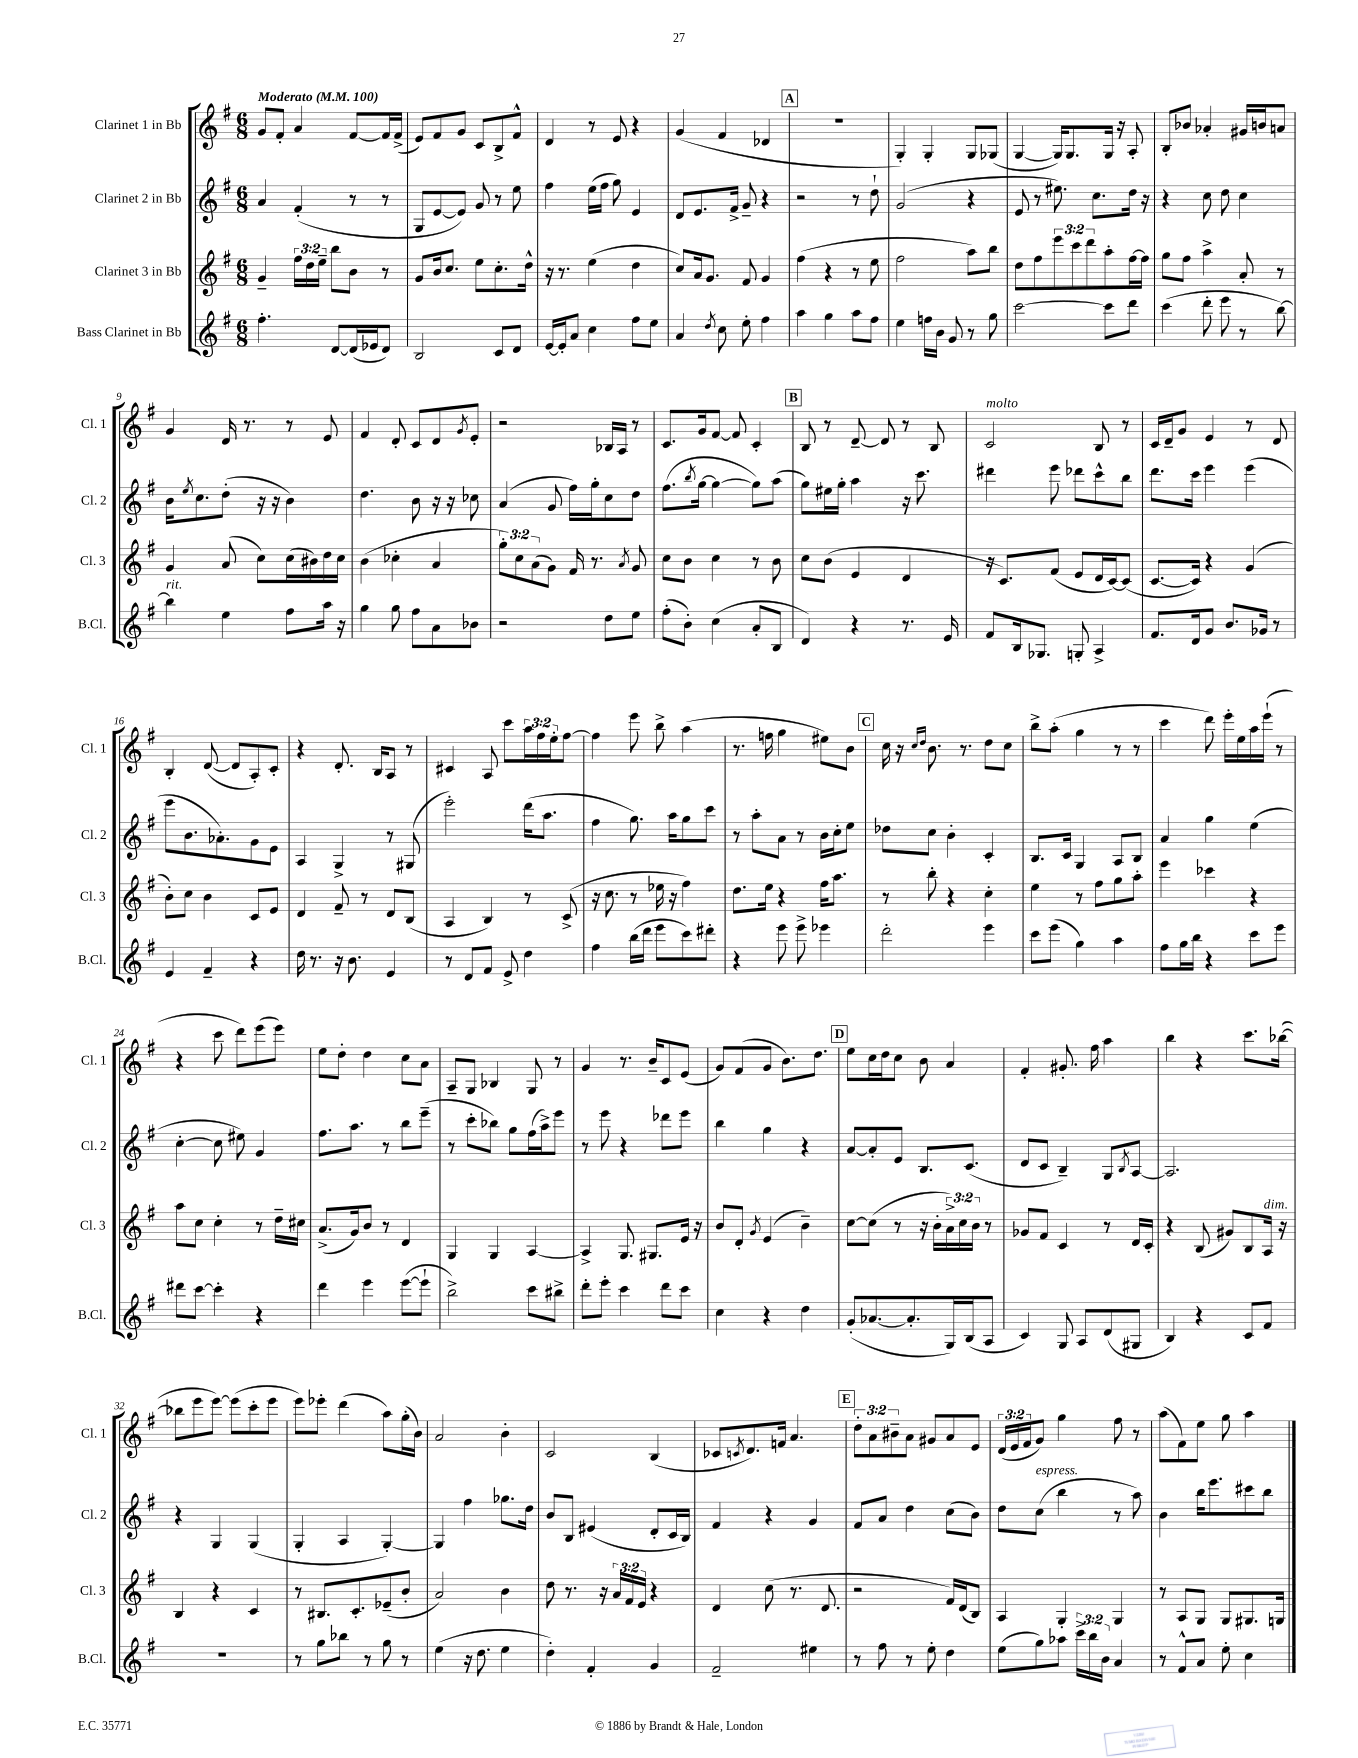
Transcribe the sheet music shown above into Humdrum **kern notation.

**kern	**kern	**kern	**kern
*staff4	*staff3	*staff2	*staff1
*clefG2	*clefG2	*clefG2	*clefG2
*k[f#]	*k[f#]	*k[f#]	*k[f#]
*M6/8	*M6/8	*M6/8	*M6/8
*MM100	*MM100	*MM100	*MM100
4.ff#'\	4g~/	4a/	8g/L
.	.	.	8f#'/J
.	24ff#\LL	(4f#'/	4a/
.	24dd\	.	.
.	24ee~\JJ	.	.
[8d/L	8bb\L	.	.
(16d/]L	8b\J	8r	[8f#/L
16e-/J	.	.	.
8d/J)	8r	8r	16f#/]L
.	.	.	(16f#^/JJ
=	=	=	=
2B/	8g/L	8G/L	8e/L)
.	16b/k	[8e/	8f#/
.	8.cc/J	.	.
.	.	8e/]J)	8g/J
.	8ee\L	8g/	8c/L
8c/L	8.cc'\	8r	8B^/
8d/J	.	8ee\	8f#^^/J
.	16dd^^\Jk	.	.
=	=	=	=
[16e/LL	16r	4ff#\	4d/
16e'/]J	8.r	.	.
8a/J	.	.	.
4cc\	(4ee\	(16ee\LL	8r
.	.	16ff#\JJ	.
.	.	8gg\)	8e/
8ff#\L	4dd\	4e/	4r
8ee\J	.	.	.
=	=	=	=
4a/	8cc/L)	8d/L	(4g/
.	16a/k	8.e/	.
.	8.g/J	.	.
8qdd/	.	.	.
8cc\	.	.	4f#/
.	.	16f#^/Jk	.
8ee'\	8f#/	8g~/	.
4ff#\	4g/	4r	4d-/
=	=	=	=
4aa\	(4ff#\	2r	2.r
4gg\	4r	.	.
8aa\L	8r	8r	.
8ff#\J	8ee\	8dd`\	.
=	=	=	=
4ee\	2ff#\	(2g/	4G'/)
16ff\LL	.	.	4G'/
16b\JJ	.	.	.
8g/	.	.	.
8r	8aa\L)	4r	8G/L
8gg\	8bb\J	.	(8G-/J
=	=	=	=
[2ccc\	8dd\L	8e/	[4G/
.	8ff#\	8r	.
.	12eee\	8.ee#\)	16G/]LK)
.	.	.	8.G/
.	12ccc\	.	.
.	12ddd\	.	.
.	.	8.cc\L	.
8ccc\]L	8aa'\	.	16G/Jk
.	.	.	16r
8ddd\J	[16ff#\L	16dd\Jk	8A'/
.	16ff#\]JJ	16r	.
=	=	=	=
(4ccc\	8gg\L	4r	8B'/L
.	8ff#\J	.	8b-/J
8ddd'\	4aa^\	8cc\	4a-'/
8eee\	.	8dd\	.
8r	8a'/	4cc\	16g#/LL
.	.	.	16b/J
[8bb\)	8r	.	8a/J
=	=	=	=
4bb\]	4g/	16b\LK	4g/
.	.	8qee/	.
.	.	8.cc\	.
4ee\	(8a/	(8dd'\J	16d/
.	.	.	8.r
.	8cc\L)	16r	.
.	.	16r	.
8ff#\L	(16cc\L	4b\)	8r
.	16b#\)	.	.
16aa\Jk	16dd\	.	8e/
16r	16cc\JJ	.	.
=	=	=	=
4gg\	(4b\	4.dd\	4f#/
8gg\	4cc-'\	.	8d'/
8ff#\L	.	8b\	8c/L
8a\	4a/	16r	8d/
.	.	16r	.
.	.	.	8qg/
8b-\J	.	8cc-\	8e'/J
=	=	=	=
2r	12gg'\L)	(4a/	2r
.	12cc\	.	.
.	(12a\	.	.
.	8g\J)	8g/	.
.	16f#/	16ff#\LL)	.
.	8.r	16gg'\J	.
8dd\L	.	8cc\	16B-/LL
.	.	.	16A/JJ
.	8qa/	.	.
8ee\J	8g/	8dd\J	8r
=	=	=	=
(8ff#'\L	8cc\L	(8.ff#\L	8.c/L
8b'\J)	8b\J	.	.
.	.	8qbb/	.
.	.	[16gg\Jk	16g/k
(4cc\	4cc\	4gg\_	[8f#/J
.	.	.	8f#/]
8a'/L	8r	8gg\]L)	4c'/
8B/J	8b\	(8aa\J	.
=	=	=	=
4d/)	8cc\L	8gg\L)	8B/
.	(8b\J	16ee#\L	8r
.	.	16gg'\JJ	.
4r	4e/	4aa\	[8d~/
.	.	.	8d/]
8.r	4d/	16r	8r
.	.	8.ccc\	.
.	.	.	8B/
16e/	.	.	.
=	=	=	=
8f#/L	16r	4ddd#\	2c/
.	8.c/L)	.	.
16B/k	.	.	.
8.G-/J	.	.	.
.	(8f#/J	8eee\	.
8G'/	8e/L	8ddd-\L	.
4A^/	16d/L	8ccc^^\	8B/
.	[16c/J)	.	.
.	(8c/]J	8bb\J	8r
=	=	=	=
8.f#/L	[8.c/L	8.ddd\L	16c/LL
.	.	.	16d~/J
.	.	.	8g/J
16d/k	16c/]Jk)	16ccc\Jk	.
8g/J	4r	4eee\	4e/
8.b/L	.	.	.
.	(4g/	(4eee\	8r
16g-/Jk	.	.	.
8r	.	.	8d/
=	=	=	=
4e/	8b'\L)	8eee\L	4B'/
.	8cc\J	8.b\	.
4f#~/	4b\	.	([8d/
.	.	8.a-'\)	.
.	.	.	8d/]L
4r	8c/L	8g\	8A'/)
.	8e/J	8e\J	8c'/J
=	=	=	=
16dd\	4d/	4A/	4r
8.r	.	.	.
16r	8f#~/	4G^/	8.d'/
8.b\	.	.	.
.	8r	.	.
.	.	.	16B/LK
4e/	8d/L	8r	8A/J
.	(8B/J	(8G#/	8r
=	=	=	=
8r	4A/	2eee'\)	4c#/
8d/L	.	.	.
8f#/J	4B/)	.	8A/
8e^/	.	.	8ccc\L
4dd\	8r	(16ddd\LK	24aa\L
.	.	.	24ff#\
.	.	8.aa\J	.
.	.	.	24ee'\J
.	(8c^/	.	[8ff#\J
=	=	=	=
4ff#\	16r	4ff#\	4ff#\]
.	8.cc\	.	.
(16bb\LL	8r	8.gg\)	8eee\
16ddd\JJ	.	.	.
8eee\L	16ee-\	.	8bb^\
.	16r	16aa\LK	.
8ccc\)	4ff#\)	8gg\	(4aa\
8ddd#'\J	.	8ccc\J	.
=	=	=	=
4r	8.dd\L	8r	8.r
.	.	8aa'\L	.
.	16ee\Jk	.	16ff\
8eee\	4r	8a\J	4gg\
8eee^\	.	8r	.
4eee-\	16ff#\LK	16b\LL	8ee#\L)
.	8.aa\J	16cc'\J	.
.	.	8ee\J	8b\J
=	=	=	=
2ddd'\	8r	8dd-\L	16cc\
.	.	.	16r
.	.	.	16qqcc/LL
.	.	.	16qqdd/JJ
.	8bb'\	8cc\J	8.b\
.	4r	4b'\	.
.	.	.	8.r
4eee\	4cc'\	4c'/	8dd\L
.	.	.	8cc\J
=	=	=	=
8ccc\L	4ee\	8.B/L	8bb^\L
(8eee\J	.	.	(8aa'\J
.	.	16c/Jk	.
4gg\)	8r	4G/	4gg\
.	8ff#\L	.	.
4aa\	8gg\	8A/L	8r
.	8aa'\J	8B/J	8r
=	=	=	=
8ff#\L	4eee\	4a/	4ccc\
16gg\L	.	.	.
16bb\JJ	.	.	.
4r	4ccc-\	4gg\	8ddd\)
.	.	.	16eee'\LL
.	.	.	16ee\
8ccc\L	4r	(4ee\	16aa\
.	.	.	(16eee`\JJ
8eee\J	.	.	8r
=	=	=	=
8ddd#\L	8aa\L	[4cc'\	4r
[8ccc\J	8cc\J	.	.
4ccc'\]	4cc'\	8cc\]	8ccc\
.	.	8ee#\)	8ddd\L)
4r	8r	4g/	(8eee\
.	16dd~\LL	.	8eee\J)
.	16cc#\JJ	.	.
=	=	=	=
4ddd\	(8.a^/L	8.ff#\L	8ee\L
.	.	.	8dd'\J
.	16g/k)	8.aa\J	.
4eee\	8b/J	.	4dd\
.	8r	8r	.
([8eee\L	4d/	8bb\L	8cc\L
8eee`\]J	.	(8eee~\J	8a\J
=	=	=	=
2bb^\)	4G/	8r	8A~/L
.	.	8ccc'\L	8G/J
.	4G/	8bb-\J)	4B-/
.	.	8gg\L	.
8ccc\L	[4A/	(16ff#\L	8G/
.	.	16aa^\J)	.
8bb#^\J	.	8eee\J	8r
=	=	=	=
8ddd'\L	4A^/]	8r	4g/
8eee'\J	.	8eee\	.
4ccc\	8.G/	4r	8.r
.	8.G#/L	.	16b~/LK
8ddd\L	.	8ddd-\L	8c/
8ccc\J	16e/Jk	8eee\J	(8e/J
.	16r	.	.
=	=	=	=
4cc\	8b/L	4bb\	8g/L)
.	8d'/J	.	(8f#/
.	8qg/	.	.
4r	(4e/	4gg\	8g/J
.	.	.	8.b\L)
4dd\	4b~\)	4r	.
.	.	.	8.dd\J
=	=	=	=
(8g'/L	[8cc\L	[8a/L	8ee\L
[8.a-/	(8cc\]J	8a'/]	16cc\L
.	.	.	16dd\J
.	8r	8e/J	8cc\J
8.a-'/]	.	.	.
.	16r	8.B/L	8b\
.	16b'\LL	.	.
16G/L)	24a^\)	.	4a/
.	24cc\	.	.
(16B/J	.	(8.c/J	.
.	24b\JJ	.	.
8A/J	8r	.	.
=	=	=	=
4c/)	8g-/L	8d/L	4f#'/
.	8f#/J	8c/J	.
8G/	4c/	4B~/)	8.g#'/
8A/L	.	.	.
.	.	.	16ff#\
(8d/	8r	8G/L	4aa\
.	.	8qB/	.
8G#/J	16d/LL	[8A/J	.
.	16c'/JJ	.	.
=	=	=	=
4B/)	4r	2.A/]	4bb\
4r	(8B/	.	4r
.	8g#/L)	.	.
8c/L	8B/	.	8.ccc\L
8f#/J	16A/Jk	.	.
.	16r	.	([16bb-\Jk
=	=	=	=
2.r	4B/	4r	8bb-\]L
.	.	.	8eee\
.	4r	4G/	[8eee\J)
.	.	.	(8eee\]L
.	4c/	(4G/	8ccc'\
.	.	.	8eee\J
=	=	=	=
8r	8r	4G'/	8eee\L)
8gg\L	8.B#/L	.	8eee-'\J
8bb-\J	.	4A/	(4ddd\
.	8.c'/	.	.
8r	.	.	.
8gg\	(8e-~/	[4G'/)	8aa\L)
8r	8b'/J	.	(16gg'\L
.	.	.	16b\JJ)
=	=	=	=
(4ee\	2a/)	4G/]	2a/
16r	.	4ff#\	.
8.dd\	.	.	.
4ee\	4b\	8.gg-\L	4b'\
.	.	16dd\Jk	.
=	=	=	=
4dd'\)	8dd\	8b/L	2c/
.	8.r	8B/J	.
4f#'/	.	(4e#/	.
.	16r	.	.
.	24a/LL	.	.
.	24f#/	.	.
.	24e/JJ	.	.
4g/	4r	8d'/L	(4B/
.	.	16c/L	.
.	.	16B/JJ)	.
=	=	=	=
2f#~/	4d/	4f#/	8c-/L
.	.	.	8qc/
.	.	.	8.d/)
.	(8cc\	4r	.
.	.	.	16f/Jk
.	8.r	.	4.a/
4ee#\	.	4g/	.
.	8.d/	.	.
=	=	=	=
8r	2r	8f#/L	12dd'\L
.	.	.	12a\
8ff#\	.	8a/J	.
.	.	.	12b#~\
8r	.	4dd\	8a\J
8ee'\	.	.	8g#/L
4dd\	16f#/LL)	(8cc\L	8a/
.	(16d/J	.	.
.	8B/J)	8b\J)	8e/J
=	=	=	=
(8ee\L	4A/	8dd\L	(24d/LL
.	.	.	24e/
.	.	.	24f#/J
8gg\)	.	(8cc\J	8g/J)
8aa-\J	4G'/	4bb\	4gg\
24ccc^\LL	.	.	.
24bb\	.	.	.
24b\JJ	.	.	.
4a/	4G/	8r	8ff#\
.	.	8aa\)	8r
=	=	=	=
8r	8r	4b\	(8aa\L
8f#^^/L	8A/L	.	8f#\)
8a/J	8G/J	16bb\LK	8ee\J
.	.	8.eee\	.
8ee'\	8G/L	.	8gg\
4cc\	8.G#/	8ccc#\	4aa\
.	.	8bb\J	.
.	16G/Jk	.	.
==	==	==	==
*-	*-	*-	*-
